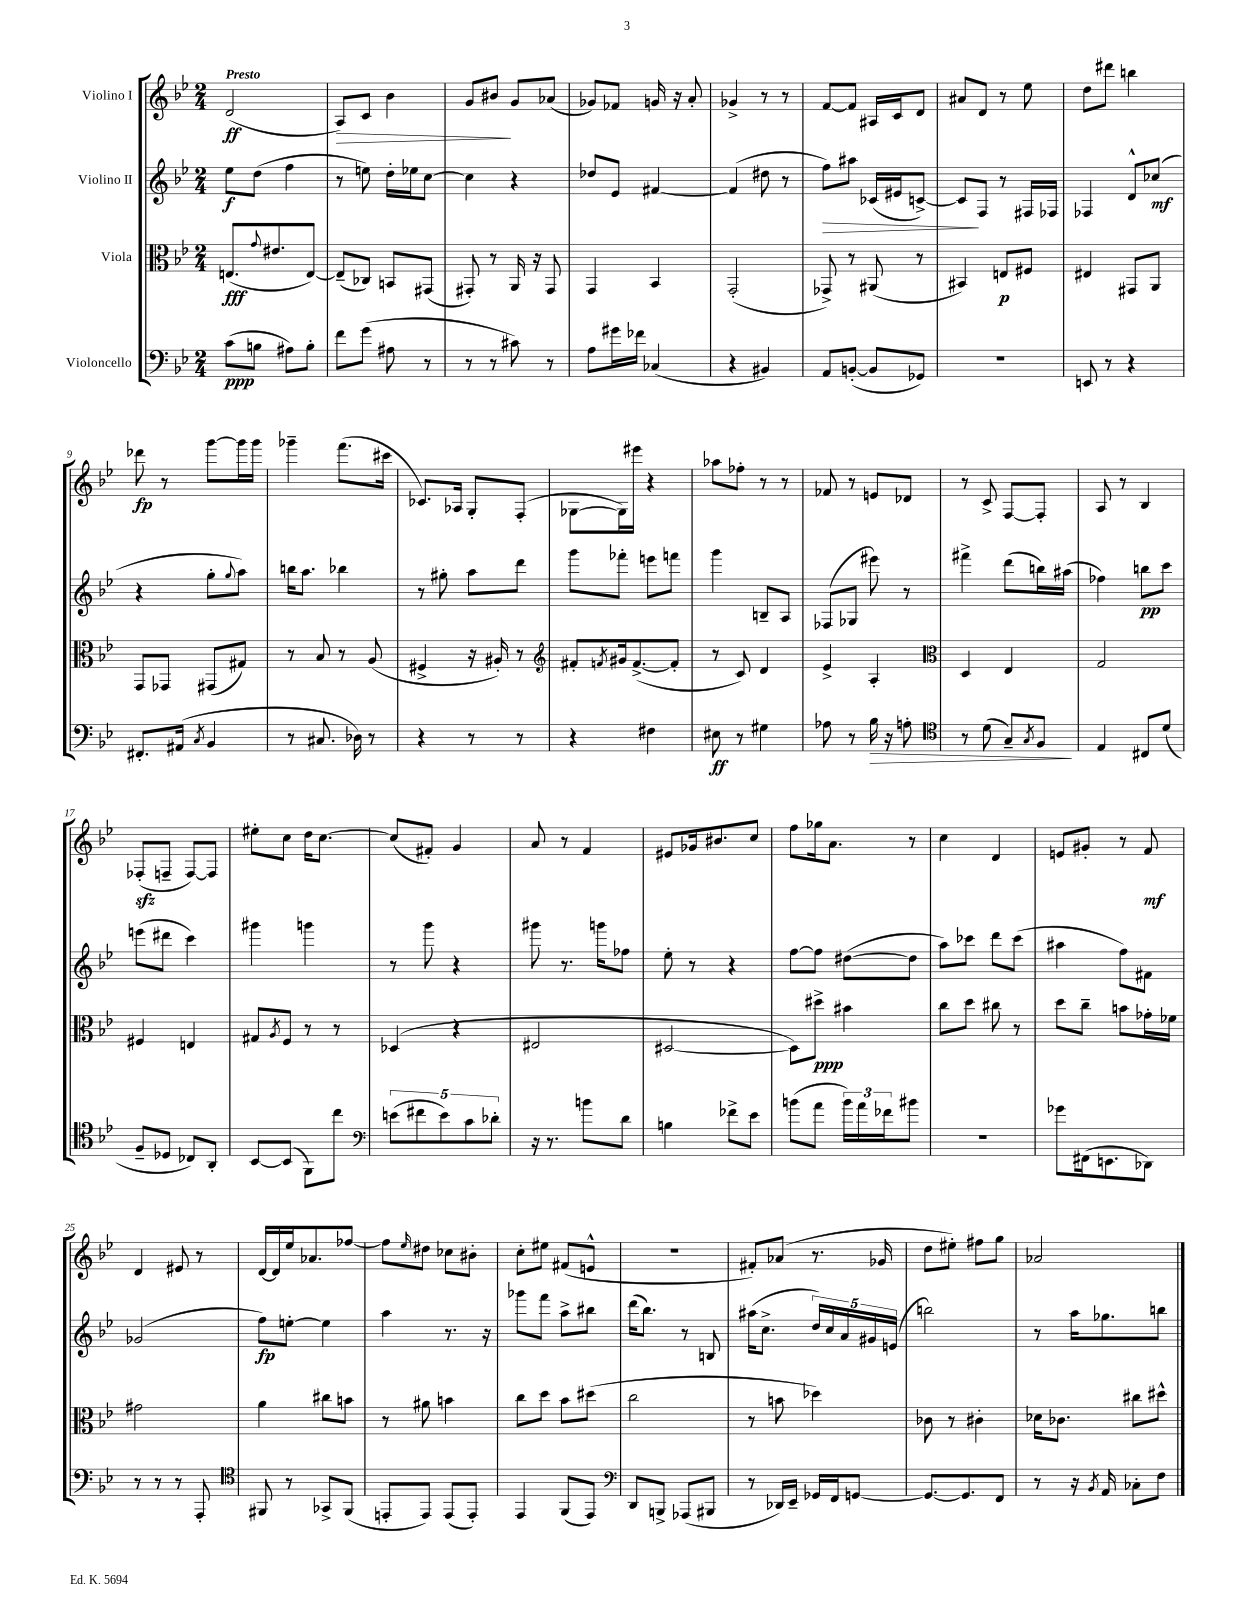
<<
\new StaffGroup <<
\new Staff = "s0" \with { instrumentName = "Violino I" } {
    \clef treble \key bes \major \numericTimeSignature \time 2/4 \tempo "Presto"
    d'2\ff( |
    a8\>) c'8 bes'4 |
    g'8 bis'8\! g'8 aes'8( |
    ges'8) fes'8 g'16 r16 a'8-. |
    ges'4-> r8 r8 |
    f'8~ f'8 ais16 c'16 d'8 |
    ais'8 d'8 r8 ees''8 |
    d''8 dis'''8 b''4 |
    des'''8\fp r8 g'''8~ g'''16 g'''16 |
    ges'''4-- f'''8.( cis'''16 |
    ces'8.) aes16 g8-. f8-.( |
    ges8~ ges16) eis'''16 r4 |
    aes''8 fes''8-. r8 r8 |
    fes'8 r8 e'8 des'8 |
    r8 c'8-> f8~ f8-. |
    a8 r8 bes4 |
    fes8-.\sfz( f8-- f8~) f8 |
    eis''8-. c''8 d''16 c''8.~ |
    c''8( fis'8-.) g'4 |
    a'8 r8 f'4 |
    eis'8 ges'16 bis'8. c''8 |
    f''8 ges''16 a'8. r8 |
    c''4 d'4 |
    e'8 gis'8-. r8 f'8\mf |
    d'4 eis'8 r8 |
    d'16~ d'16 ees''16 aes'8. fes''8~ |
    fes''8 \grace { ees''16 } dis''8 ces''8 bis'8-. |
    c''8-. eis''8 fis'8( e'8-^ |
    R2 |
    fis'8-.) aes'8( r8. ges'16 |
    d''8 eis''8-.) fis''8 g''8 |
    aes'2 \bar "|." |
}
\new Staff = "s1" \with { instrumentName = "Violino II" } {
    \clef treble \key bes \major \numericTimeSignature \time 2/4
    ees''8\f d''8( f''4 |
    r8 e''8) d''16-. ees''16 c''8~ |
    c''4 r4 |
    des''8 ees'8 fis'4~ |
    fis'4( dis''8 r8 |
    f''8\>) ais''8 ces'16( eis'16 c'8~->) |
    c'8\! f8 r8 fis16 fes16 |
    fes4 d'8-^ ces''8\mf( |
    r4 g''8-. \appoggiatura { g''8 } a''8) |
    b''16 a''8. bes''4 |
    r8 gis''8-. a''8 d'''8 |
    g'''8 fes'''8-. e'''8 f'''8 |
    g'''4 b8-- a8 |
    fes8( ges8 eis'''8) r8 |
    fis'''4-> d'''8( b''16) ais''16( |
    fes''4) b''8\pp c'''8 |
    e'''8( dis'''8 c'''4) |
    gis'''4 g'''4 |
    r8 g'''8 r4 |
    gis'''8 r8. g'''16 fes''8 |
    ees''8-. r8 r4 |
    f''8~ f''8 dis''8~( dis''8 |
    a''8) ces'''8 d'''8 ces'''8( |
    ais''4 f''8) fis'8 |
    ges'2( |
    f''8\fp) e''8~-. e''4 |
    a''4 r8. r16 |
    ges'''8 f'''8 a''8-> bis''8 |
    d'''16( bes''8.) r8 b8 |
    ais''16( c''8.-> \tuplet 5/4 { d''16) c''16 a'16 gis'16 e'16( } |
    b''2) |
    r8 a''16 ges''8. b''8 \bar "|." |
}
\new Staff = "s2" \with { instrumentName = "Viola" } {
    \clef alto \key bes \major \numericTimeSignature \time 2/4
    e8.\fff( \appoggiatura { g'8 } eis'8. e8~) |
    e8--( ces8) b,8 gis,8( |
    gis,8-.) r8 a,16 r16 gis,8 |
    g,4 bes,4 |
    g,2-.( |
    ges,8->) r8 ais,8( r8 |
    bis,4) e8\p fis8 |
    eis4 gis,8 a,8 |
    g,8 ges,8 gis,8( gis8) |
    r8 bes8 r8 a8( |
    fis4-> r16 ais16-.) r8 |
    \clef treble fis'8-. \acciaccatura { f'8 } gis'16 f'8.~->( f'8-. |
    r8 c'8) d'4 |
    ees'4-> a4-. |
    \clef alto d4 ees4 |
    g2 |
    fis4 e4 |
    gis8 \acciaccatura { a8 } f8 r8 r8 |
    des4( r4 |
    eis2 |
    dis2~ |
    dis8) dis''8->\ppp bis'4 |
    c''8 d''8 cis''8 r8 |
    d''8 c''8-- b'8 ges'16-. fes'16 |
    gis'2 |
    a'4 cis''8 b'8 |
    r8 ais'8 b'4 |
    c''8 d''8 bes'8 dis''8( |
    c''2 |
    r8 b'8 des''4) |
    ces'8 r8 cis'4-. |
    des'16 ces'8. cis''8 dis''8-^ \bar "|." |
}
\new Staff = "s3" \with { instrumentName = "Violoncello" } {
    \clef bass \key bes \major \numericTimeSignature \time 2/4
    c'8\ppp( b8 ais8) b8-. |
    f'8 g'8( ais8 r8 |
    r8 r8 cis'8) r8 |
    a8 gis'16 fes'16 ces4( |
    r4 bis,4) |
    a,8 b,8~-.( b,8 ges,8) |
    r2 |
    e,8 r8 r4 |
    fis,8.-. ais,16( \acciaccatura { c8 } bes,4 |
    r8 cis8. des16) r8 |
    r4 r8 r8 |
    r4 fis4 |
    eis8\ff r8 gis4 |
    aes8 r8 bes16\> r16 a8-. |
    \clef tenor r8 d'8( g8--) \acciaccatura { g8 } f8\! |
    ees4 cis8 d'8( |
    f8-- des8 ces8) a,8-. |
    bes,8~ bes,8( f,8) c''8 |
    \clef bass \tuplet 5/4 { e'8( fis'8 e'8) c'8 des'8-. } |
    r16 r8. b'8 d'8 |
    b4 fes'8-> ees'8 |
    b'8( a'8 \tuplet 3/2 { b'16) a'16 fes'16 } bis'8 |
    r2 |
    ges'8 fis,16( e,8. des,8) |
    r8 r8 r8 a,,8-. |
    \clef tenor fis,8 r8 ges,8-> fis,8( |
    e,8-. e,8) e,8( e,8-.) |
    ees,4 f,8( ees,8) |
    \clef bass d,8 b,,8-> aes,,8( bis,,8 |
    r8 des,16) ees,16-- ges,16 f,16 g,8~ |
    g,8.~ g,8. f,8 |
    r8 r16 \acciaccatura { bes,8 } a,16 ces8-. f8 \bar "|." |
}
>>
>>
